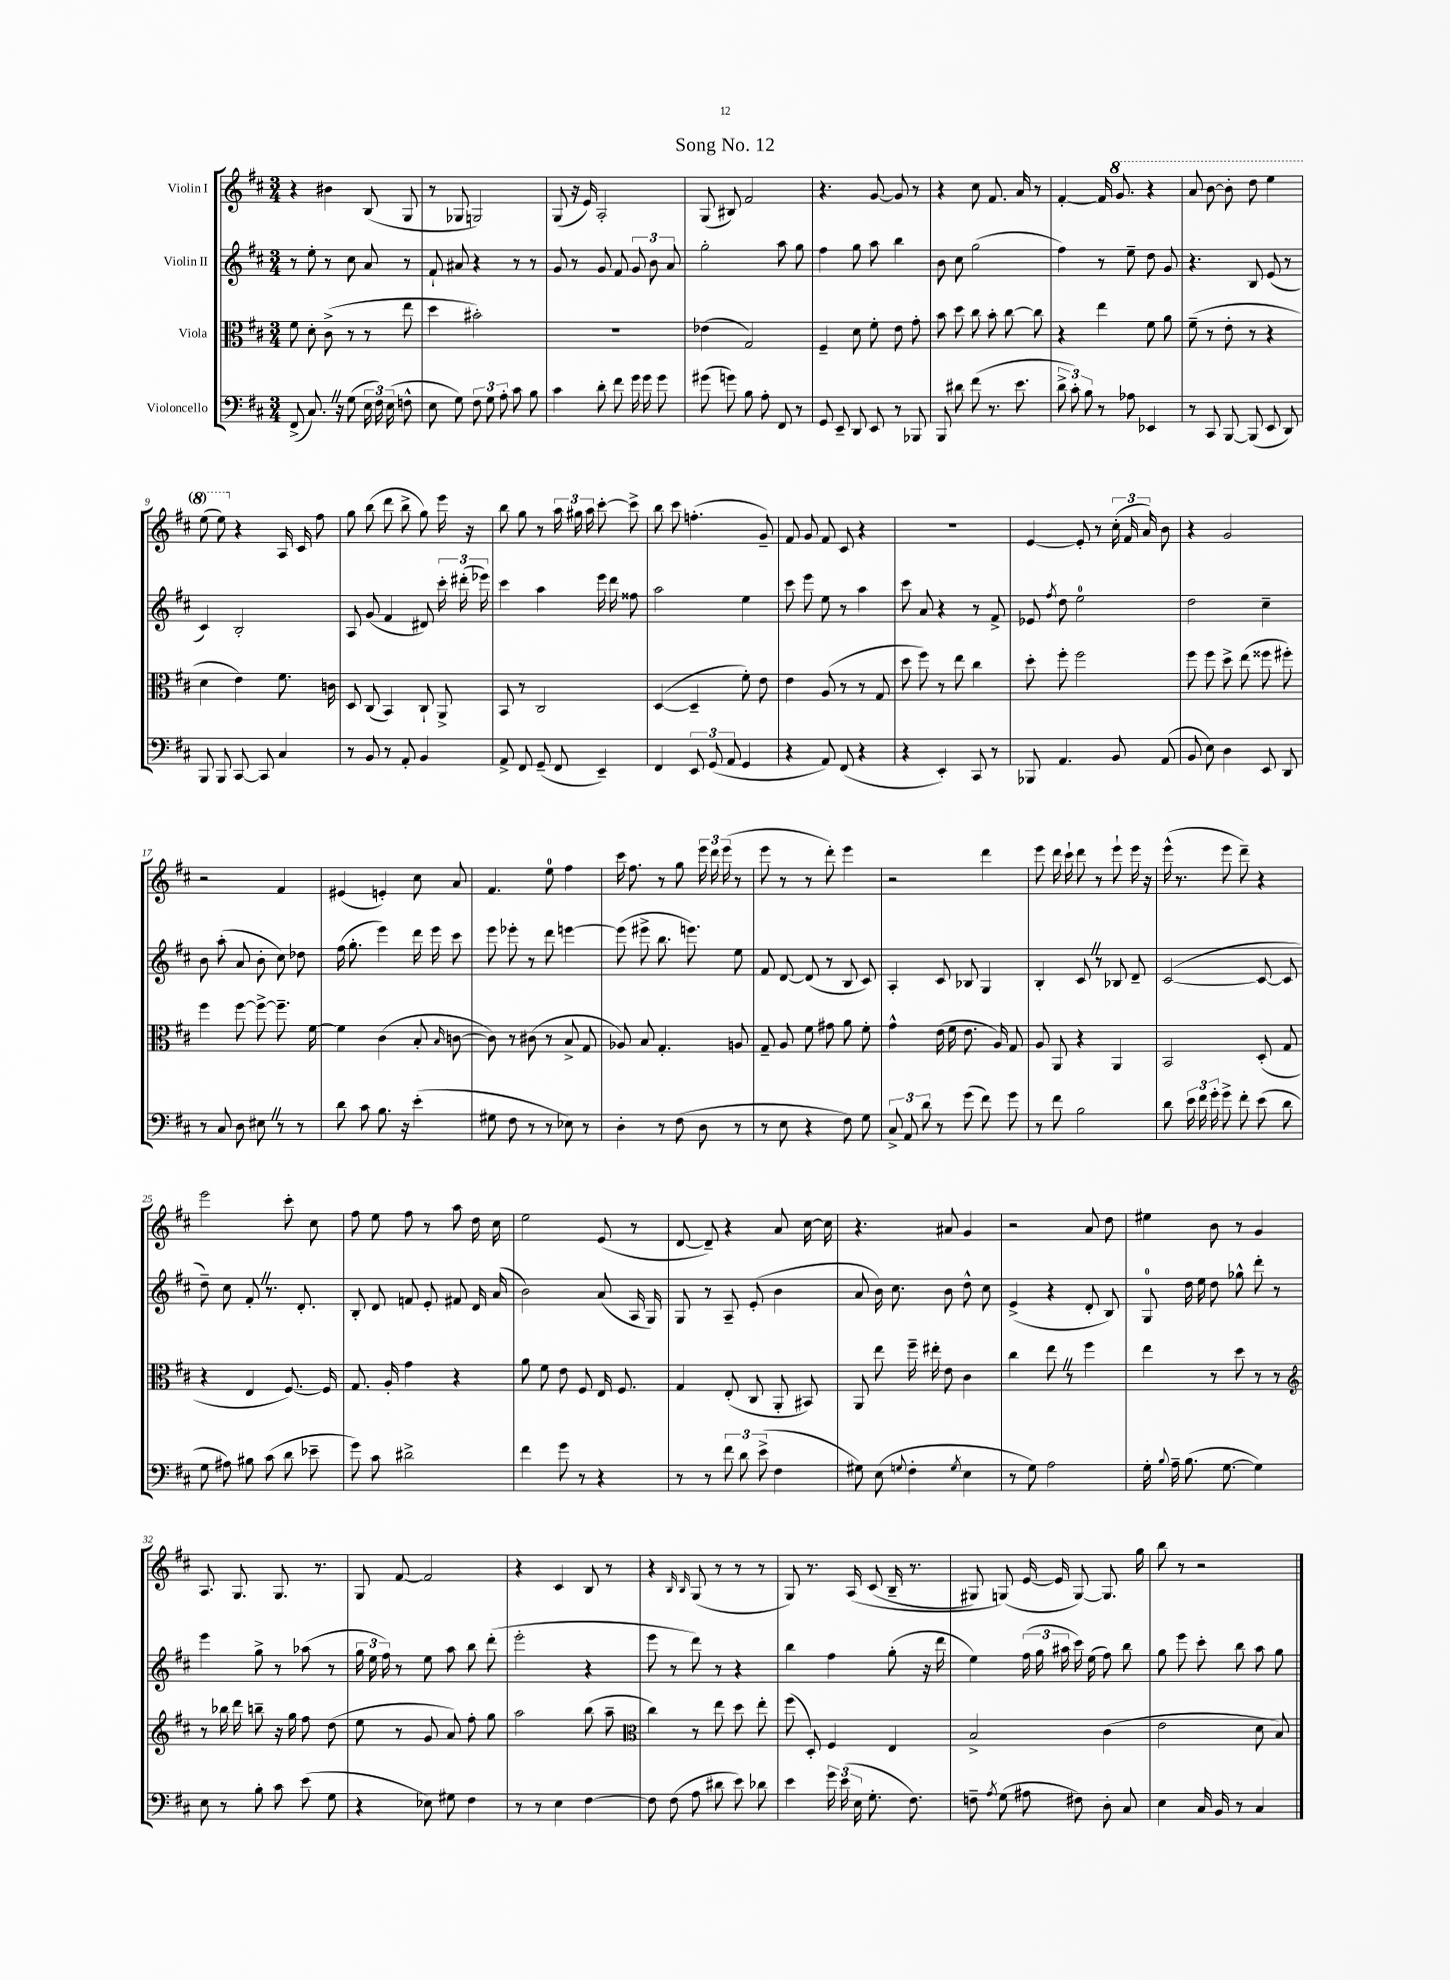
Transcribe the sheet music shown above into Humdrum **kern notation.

**kern	**kern	**kern	**kern
*staff4	*staff3	*staff2	*staff1
*clefF4	*clefC3	*clefG2	*clefG2
*k[f#c#]	*k[f#c#]	*k[f#c#]	*k[f#c#]
*M3/4	*M3/4	*M3/4	*M3/4
(8FF#^	8f#	8r	4r
8.C#)	8d'	8ee'	.
.	(8c#^	8r	4b#
16r	.	.	.
(8G	8r	8cc#	.
24E	8r	8a	(8B
24F#)	.	.	.
(24E	.	.	.
8F^^	8ee	8r	8G
=	=	=	=
8E	4dd	8f#`	8r
8G)	.	8a#	8G-
12F#	2b#')	4r	2G)
12G	.	.	.
12A'	.	.	.
8c#	.	8r	.
8B	.	8r	.
=	=	=	=
4c#	2.r	8g	(8G
.	.	8r	16r
.	.	.	16e)
8d'	.	8g	2A'
8f#	.	8f#	.
16g	.	12g	.
16g	.	.	.
.	.	12b	.
8g	.	.	.
.	.	12a	.
=	=	=	=
(8g#	(4e-	2gg'	(8G
8g)	.	.	8B#)
8B	2G)	.	2f#
8A'	.	.	.
8FF#	.	8aa	.
8r	.	8gg	.
=	=	=	=
8GG	4F#~	4ff#	4.r
8EE~	.	.	.
8DD	8d	8gg	.
8EE	8f#'	8aa	[8g
8r	8e	4bb	8g]
8BBB-	8g'	.	8r
=	=	=	=
8BBB	8b	8b	4r
8d#	8dd	8cc#	.
(8f#	8cc#	(2gg	8cc#
8.r	8b'	.	8.f#
.	[8cc#	.	.
8.e	.	.	16a
.	8cc#]	.	8r
=	=	=	=
12d^	4r	4ff#)	[4f#'
12c#')	.	.	.
12B	.	.	.
8r	4ee	8r	16f#]
.	.	.	8.gg
8A-	.	8ee~	.
4EE-	8f#	8dd	4r
.	8a	8g	.
=	=	=	=
8r	(8f#~	4.r	8aa
8CC#	8r	.	[8bb
[8BBB	8e'	.	8bb']
(8BBB]	8r	8B	8ddd
8EE	4r	(8e	4eee
8DD)	.	8r	.
=	=	=	=
8BBB	4d	4c#)	(8eee
8BBB	.	.	8eee)
[8CC#	4e)	2B'	4r
8CC#]	.	.	.
4C#	8.f#	.	16A
.	.	.	16c#
.	.	.	8ff#
.	16c	.	.
=	=	=	=
8r	8D	8A	8gg
8BB	(8C#	(8g	(8bb
8r	4BB)	4f#	8ddd
8AA'	.	.	8bb^
4BB	8C#`	8d#)	8gg)
.	8AA^	24ccc#'	16eee
.	.	(24ddd#'	.
.	.	.	16r
.	.	24eee-)	.
=	=	=	=
8AA^	8BB	4ccc#	8bb
8FF#	8r	.	8gg
(8GG~	2C#	4aa	8r
8FF#	.	.	24aa
.	.	.	24gg#
.	.	.	24aa
4EE~)	.	16eee	[8ccc#'
.	.	16ddd	.
.	.	8ff##	8ccc#^]
=	=	=	=
4FF#	([4D	2aa	8bb
.	.	.	8ccc#
12EE	4D~]	.	(4.ff'
(12GG	.	.	.
12AA	.	.	.
4GG	8f#')	4ee	.
.	8e	.	8g~)
=	=	=	=
4r	4e	8ccc#	8f#
.	.	8eee	8g
8AA)	(8A	8ee	8f#
(8FF#	8r	8r	8c#
4r	8r	4aa	4r
.	8G	.	.
=	=	=	=
4r	8dd	8ccc#	2.r
.	8ff#)	8a	.
4EE')	8r	4r	.
.	8ee	.	.
8CC#	4cc#	8r	.
8r	.	8f#^	.
=	=	=	=
8BBB-	8dd'	8e-	[4e
.	.	8qff#	.
4.AA	8ff#'	8dd	.
.	2ff#	2ee	8e']
.	.	.	8r
8BB	.	.	(24cc#'
.	.	.	24f#
.	.	.	24a)
(8AA	.	.	8b
=	=	=	=
8BB	8ff#	2dd	4r
8E)	8ff#	.	.
4D	8dd^	.	2g
.	(8ee	.	.
8EE	8ff##	4cc#~	.
8DD	8ff#')	.	.
=	=	=	=
8r	4ff#	8b	2r
8C#	.	(8aa'	.
8D	[8ff#	8a	.
8E#	8ff#^_	8b'	.
8r	8.ff#~]	8cc#)	4f#
8r	.	8dd-	.
.	[16f#	.	.
=	=	=	=
8d	4f#]	(16ff#	(4e#
.	.	8.gg'	.
8c#	.	.	.
8.B	(4c#	4eee)	4e')
16r	.	.	.
(4e'	8B'	16ddd	8cc#
.	.	16eee	.
.	16qqB	.	.
.	[8c	8ccc#	8a
=	=	=	=
8G#	8c])	8eee	4.f#
8F#	8r	8eee-'	.
8r	(8c#	8r	.
8r	8r	8ddd	8ee
8E-)	8B^	[4eee	4ff#
8r	8G	.	.
=	=	=	=
4D'	8A-)	(8eee]	16ccc#
.	.	.	8.ff#
.	8B	8eee#^	.
8r	4.G'	8.bb	8r
(8F#	.	.	8gg
.	.	8.eee)	.
8D	.	.	24eee
.	.	.	24ddd
.	.	.	(24eee
8r	8A	8ee	8r
=	=	=	=
8r	8G~	8f#	8eee
8E	8A	[8d	8r
4r	8f#	(8d]	8r
.	8g#	8r	8ddd')
8F#)	8a	8B	4eee
8G	8f#'	8c#)	.
=	=	=	=
12C#^	4g^^	4A'	2r
12AA	.	.	.
12d	.	.	.
8r	(16e	8c#	.
.	16f#	.	.
(8g	8.e	8B-	.
8f#)	.	4G	4ddd
.	16A)	.	.
8g	8G	.	.
=	=	=	=
8r	8A	4B'	8eee
8f#	8AA	.	16ddd
.	.	.	16ccc#`
2B	4r	8c#	8ddd
.	.	8r	8r
.	4AA	8B-	8eee`
.	.	8d~	16eee
.	.	.	16r
=	=	=	=
8d	2BB	([2c#	(16eee^^
.	.	.	8.r
24e	.	.	.
24f#	.	.	.
24g'	.	.	.
8g^	.	.	8eee
8f#'	.	.	8ddd~)
(8e	(8D'	8c#_	4r
8d	8G	8c#]	.
=	=	=	=
8G	4r	8dd~)	2eee
8A#)	.	8cc#	.
8B#	4E	8f#'	.
(8c#	.	8.r	.
8d	[8.F#)	.	8ccc#'
.	.	8.d'	.
8e-~	.	.	8cc#
.	16F#]	.	.
=	=	=	=
8g)	8.G	8B'	8ff#
8c#	.	8d	8ee
.	16A'	.	.
2d#^	4g	8f	8ff#
.	.	8e'	8r
.	4r	8f#	8aa
.	.	16d	16dd
.	.	(16a	16cc#
=	=	=	=
4f#	8a	2b)	2ee
.	8f#	.	.
8g	8e	.	.
8r	8F#	.	.
4r	16E	(8a	(8e
.	8.F#	.	.
.	.	16A	8r
.	.	16G)	.
=	=	=	=
8r	4G	8G	[8d
8r	.	8r	8d~])
12f#	(8E'	8A~	4r
12d	.	.	.
.	8C#	(8e'	.
(12e^	.	.	.
4F#	8AA'	4b	8a
.	8BB#)	.	[16cc#
.	.	.	16cc#]
=	=	=	=
8G#)	8AA	8a	4.r
(8E	8ee	16b)	.
.	.	8.cc#	.
8qqG	.	.	.
4F#'	16ff#~	.	.
.	16ee#'	.	.
.	8e	8b	8a#
8qG	.	.	.
4E	4c#	8dd^^	4g
.	.	8cc#	.
=	=	=	=
8r	4cc#	(4e^	2r
8G)	.	.	.
2A	8ee	4r	.
.	8r	.	.
.	4ff#	8d'	8a
.	.	8B)	8dd
=	=	=	=
16G'	4ee	8G	4ee#
8qqB	.	.	.
16A~	.	.	.
(8.B	.	16dd	.
.	.	16ee	.
.	8r	8dd	8b
[8.G	.	.	.
.	8dd	8gg-^^	8r
4G])	8r	8ddd'	4g
.	8r	8r	.
=	=	=	=
*	*clefG2	*	*
8E	8r	4eee	8.A
8r	16bb-	.	.
.	16ddd	.	8.G
8B'	8bb~	8gg^	.
8c#	16r	8r	8.G
.	16gg	.	.
(8e	8ff#	(8aa-	.
.	.	.	8.r
8G	(8dd	8r	.
=	=	=	=
4r	8ee	24gg	8G
.	.	24ee	.
.	.	24ff#)	.
.	8r	8r	[8f#
8E-)	8g	8ee	2f#]
8G#	8a)	8aa	.
4F#	8ff#'	8bb	.
.	8gg	(8ddd'	.
=	=	=	=
8r	2aa	2eee'	4r
8r	.	.	.
4E	.	.	4c#
[4F#	(8bb	4r	8B
.	8aa~	.	8r
=	=	=	=
*	*clefC3	*	*
8F#]	4cc#)	8eee	4r
(8F#	.	8r	.
.	.	.	16qqB
.	.	.	16qqB
8A	8r	8ddd)	(8G
8d#	8ee	8r	8r
8e)	8dd	4r	8r
8d-	8ee'	.	8r
=	=	=	=
4e	(8ff#	4bb	8G)
.	8D')	.	8.r
24g	4F#	4ff#	.
(24e	.	.	.
.	.	.	&(16A
24E	.	.	.
8.G'	.	.	(8c#
.	4E	(8gg'	16B~
8.F#)	.	.	8.r
.	.	16r	.
.	.	16ddd	.
=	=	=	=
8F~	2B^	4ee)	8G#)
8qA	.	.	.
(8G	.	.	(8G&)
8A#	.	(24ff#	[16e
.	.	24gg	.
.	.	.	16e]
.	.	24aa#	.
8F#)	.	16ccc#)	[8G)
.	.	(16ee	.
8D'	(4c#	8ff#)	8.G]
8C#	.	8bb	.
.	.	.	16gg
=	=	=	=
4E	2e	8gg	8bb
.	.	8eee	8r
16C#	.	8ccc#'	2r
16BB	.	.	.
8r	.	8bb	.
4C#	8d	8aa	.
.	8B)	8gg	.
==	==	==	==
*-	*-	*-	*-
